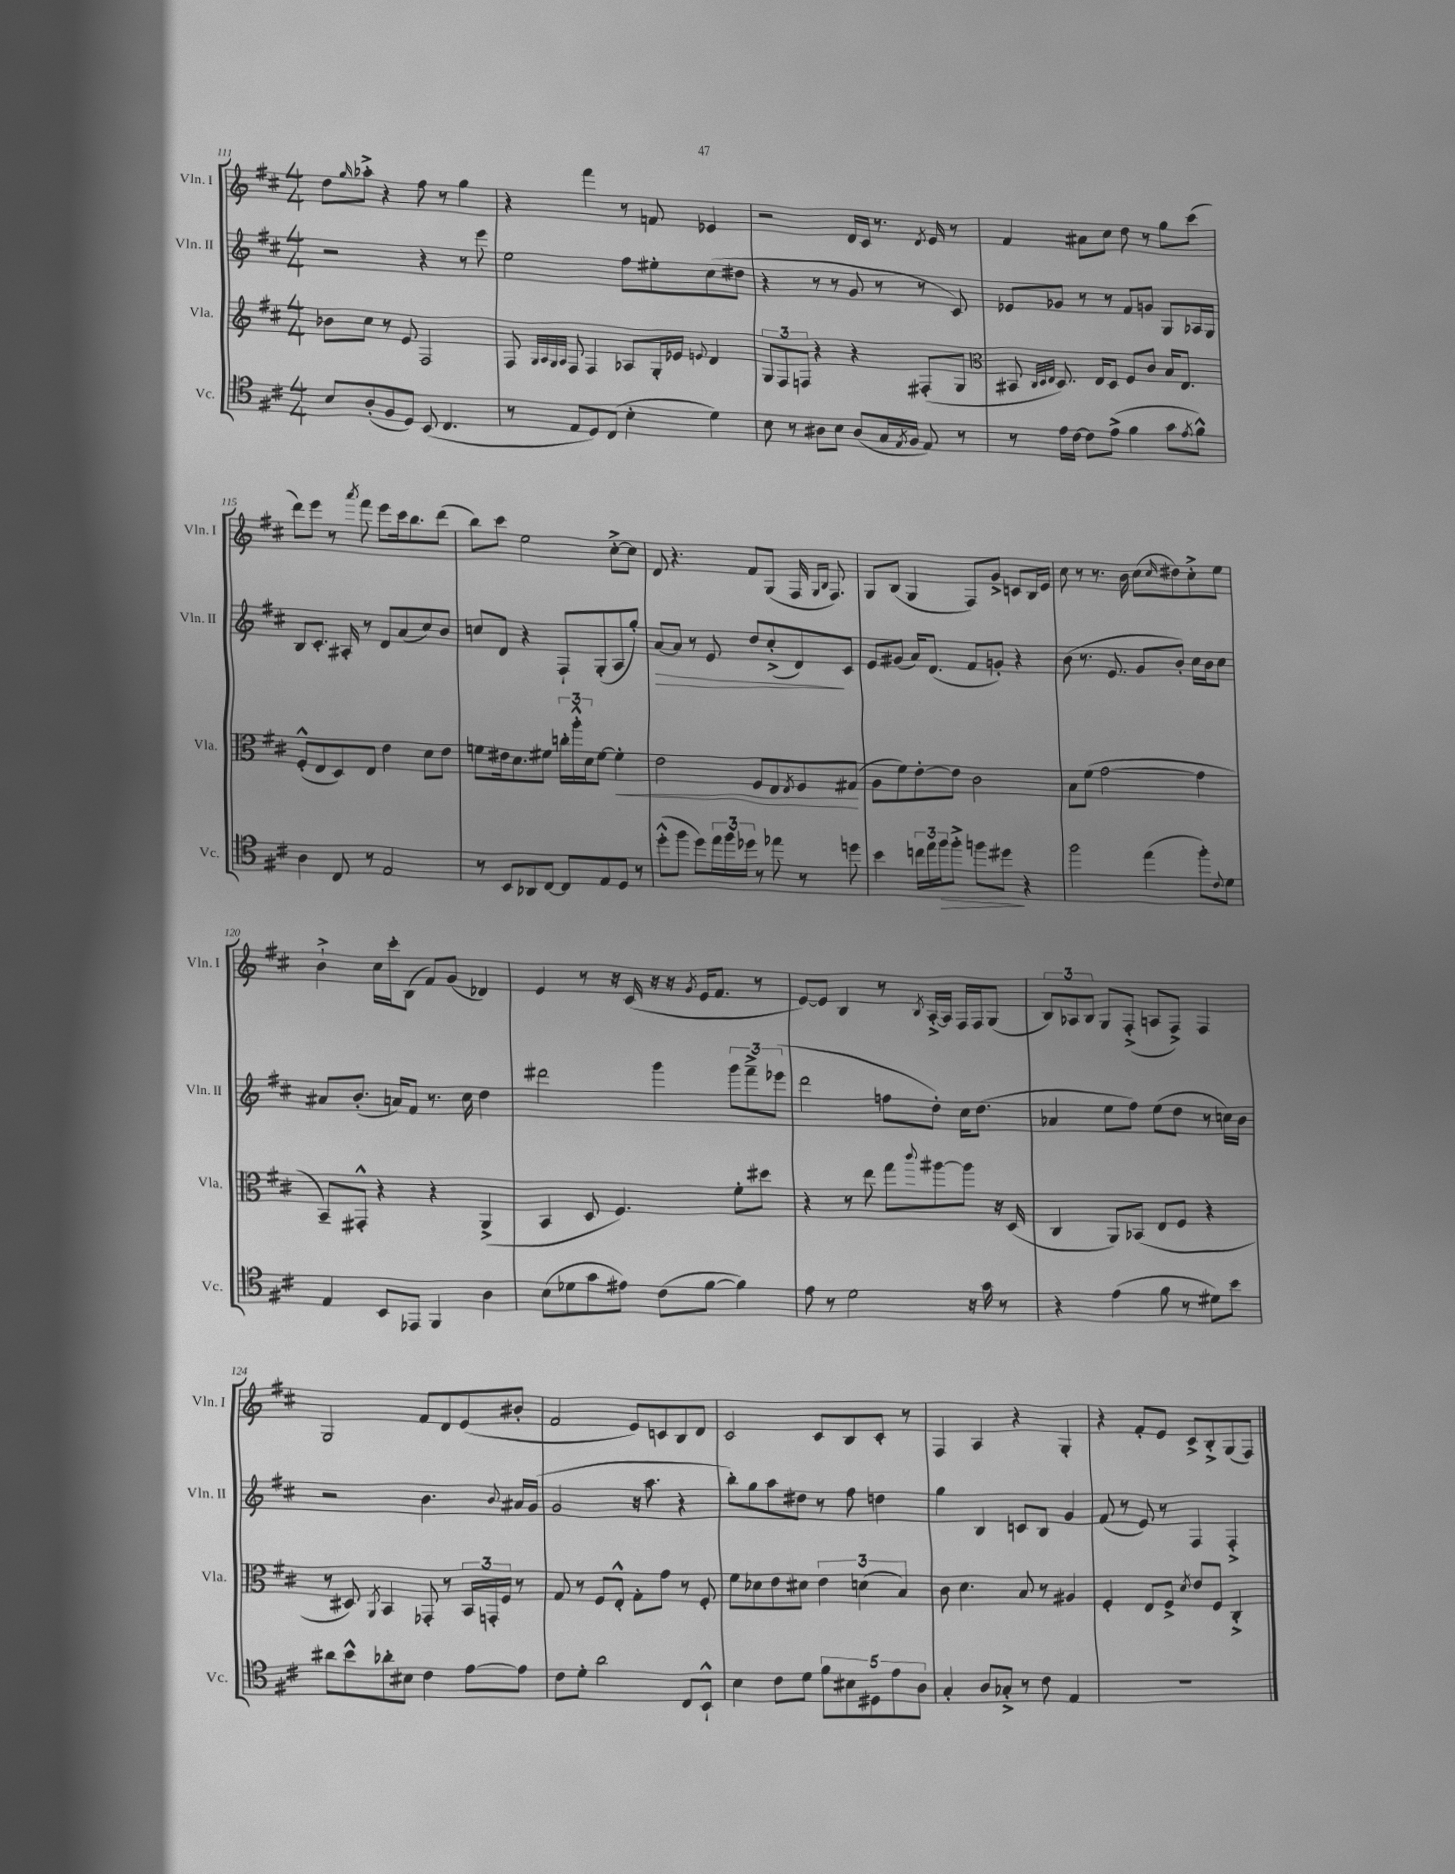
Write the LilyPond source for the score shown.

<<
\new StaffGroup <<
\new Staff = "s0" \with { instrumentName = "Vln. I" shortInstrumentName = "Vln. I" } {
    \clef treble \key d \major \numericTimeSignature \time 4/4
    d''8 \grace { g''16 } aes''8-.-> r4 fis''8 r8 g''4 |
    r4 fis'''4 r8 f'8 ees'4 |
    r2 d'16 cis'16 r8. \acciaccatura { d'8 } e'16 r8 |
    fis'4 ais'8 cis''8 d''8 r8 g''8 cis'''8( |
    d'''8) e'''8 r8 \acciaccatura { a'''8 } fis'''8 e'''8 cis'''16 b''8. d'''8( |
    b''8) cis'''8 e''2 cis''8~-.-> cis''8 |
    d'8 r4. fis'8 g8( fis16 \grace { g16 b16 } fis8.) |
    g8 b8( g4 fis8) g'8-> c'8 b16 e'16 |
    cis''8 r8 r8. b'16 cis''8( \grace { cis''16 } dis''8) cis''8-.-> e''8 |
    b'4-!-> cis''16 cis'''16-. b8( fis'8) g'8( des'4) |
    e'4 r8 r16 cis'16( r16 r16 \acciaccatura { g'8 } e'16 fis'8. r8 |
    e'8~) e'8 b4 r8 \acciaccatura { b8 } a16~-.-> a16 fis16 fis16 g8( |
    \tuplet 3/2 { b8) aes8 b8 } g8 fis8-.->( a8 fis8->) fis4 |
    g2 fis'8 d'8 e'8( bis'8-. |
    fis'2 e'8) c'8 b8 d'8 |
    cis'2 cis'8 b8 cis'8-. r8 |
    fis4 a4 r4 g4-. |
    r4 fis'8-. e'8 cis'8-> b8-.-> g8( fis8) \bar "|." |
}
\new Staff = "s1" \with { instrumentName = "Vln. II" shortInstrumentName = "Vln. II" } {
    \clef treble \key d \major \numericTimeSignature \time 4/4
    r2 r4 r8 e'''8 |
    e''2 fis''8 eis''8-. cis''8( dis''8 |
    r4 r8 r8 g'8 r8 r8 cis'8) |
    ees'8 ges'8 r8 r8 fis'8 g'8 g8 aes16 g16 |
    b8 cis'8.-. ais16-. r8 d'8 a'8( cis''8) b'8 |
    c''8 d'8 r4 fis8-! g8-.( a8 g''8-.) |
    a'8~\> a'8 r8 e'8 d''8 cis''8-.->( d'8\!) cis'8 |
    e'8 gis'8( a'16) d'8.( fis'8 g'8-.) r4 |
    b'8( r8. e'8. g'8 b'8-.) cis''16 b'16 cis''8 |
    ais'8 b'8.-.( a'16) fis'8 r8. cis''16 d''4 |
    dis'''2 g'''4 \tuplet 3/2 { g'''8 fis'''8---> ees'''8( } |
    d'''2 f''8 d''8-.) cis''16 d''8.( |
    aes'4 e''8 fis''8) e''8( d''8 r8 c''16) b'16 |
    r2 b'4. \appoggiatura { b'8 } ais'16 g'16( |
    g'2 r16 a''8. r4 |
    b''8-.) g''8 a''8 dis''8 r8 fis''8 d''4 |
    g''4 b4 c'8 b8 g'4 |
    fis'8( r8 e'8) r8 fis4 fis4-.-> \bar "|." |
}
\new Staff = "s2" \with { instrumentName = "Vla." shortInstrumentName = "Vla." } {
    \clef treble \key d \major \numericTimeSignature \time 4/4
    bes'8 cis''8 r8 e'8 fis2 |
    fis8 \grace { g32 a32 g32 a32 } fis8 fis4 aes8 g16-. ees'16 \appoggiatura { e'8 } d'4 |
    \tuplet 3/2 { g8 fis8 f8 } r4 r4 fis8-.( g8 |
    \clef alto bis,8 \grace { cis32 d32 e32 } d8.) e16 d8 fis8 cis'8 b16 e8. |
    fis8-.-^( e8 d8) e8 e'4 d'8 e'8 |
    f'8 eis'16 d'8. fis'8 \tuplet 3/2 { c''16-. a''16-.-^ d'16 } fis'8~ fis'4-.\< |
    e'2 fis8 e8 \acciaccatura { e8 } fis8 gis8\!( |
    a8 fis'8) e'8~-. e'8 cis'2 |
    b8 fis'8( g'2~ g'4 |
    b,8--) gis,8-.-^ r4 r4 a,4->( |
    b,4 d8 fis4.) fis'8-. dis''8 |
    r4 r8 e''8 g''8 \appoggiatura { cis'''8 } ais''8~ ais''8 r16 d16( |
    cis4 a,8) bes,8( e8 fis8 r4 |
    r8 dis8) \acciaccatura { a,8 } b,4 ges,8-. r8 \tuplet 3/2 { b,16 g,16-. fis16 } r8 |
    g8 r8 fis8 e8-.-^ g8-. g'8 r8 fis8-. |
    fis'8 des'8 e'8 dis'8 \tuplet 3/2 { e'4 d'4( b4) } |
    cis'8 d'4. b8 r8 ais4 |
    fis4-. e8 fis8-> \acciaccatura { d'8 } e'8 fis8 cis4-.-> \bar "|." |
}
\new Staff = "s3" \with { instrumentName = "Vc." shortInstrumentName = "Vc." } {
    \clef tenor \key d \major \numericTimeSignature \time 4/4
    b8 a8-.( fis8 d8) b,8( cis4. |
    r8 e8 d8) cis8( b4-. d'4) |
    b8 r8 ais8 b8 ais8( g16 \acciaccatura { e8 } fis16 e8) r8 |
    r8 e'16 cis'16~ cis'8 e'8->( fis'4 g'8 \acciaccatura { e'8 } fis'8-^) |
    a4 cis8 r8 e2 |
    r8 b,8 aes,8 cis8~ cis8 e8 d8 r8 |
    d''8-.-^( fis''8 d''8) \tuplet 3/2 { e''16 fis''16 des''16 } r8 ees''8 r8 d''8 |
    b'4 \tuplet 3/2 { c''16 e''16 fis''16\> } fis''8-.-> f''8 dis''8\! r4 |
    fis''2 e''4( fis''8-.) \appoggiatura { cis'8 } d'8 |
    e4 b,8 ees,8 fis,4 a4 |
    b8( des'8 g'8 eis'8) cis'8( fis'8~ fis'4) |
    e'8 r8 d'2 r16 g'16 r8 |
    r4 e'4( fis'8 r8 dis'8) b'8 |
    ais'8 b'8-^ aes'8-. bis8 cis'4 e'8~ e'8 |
    cis'8 d'8-. a'2 cis8 b,8-!-^ |
    b4 cis'8 d'8 \tuplet 5/4 { fis'8 bis8 dis8 e'8 a8 } |
    g4-. a8 ges8-.-> r8 cis'8 e4 |
    R1 \bar "|." |
}
>>
>>
\layout { \context { \Score currentBarNumber = #111 } }
